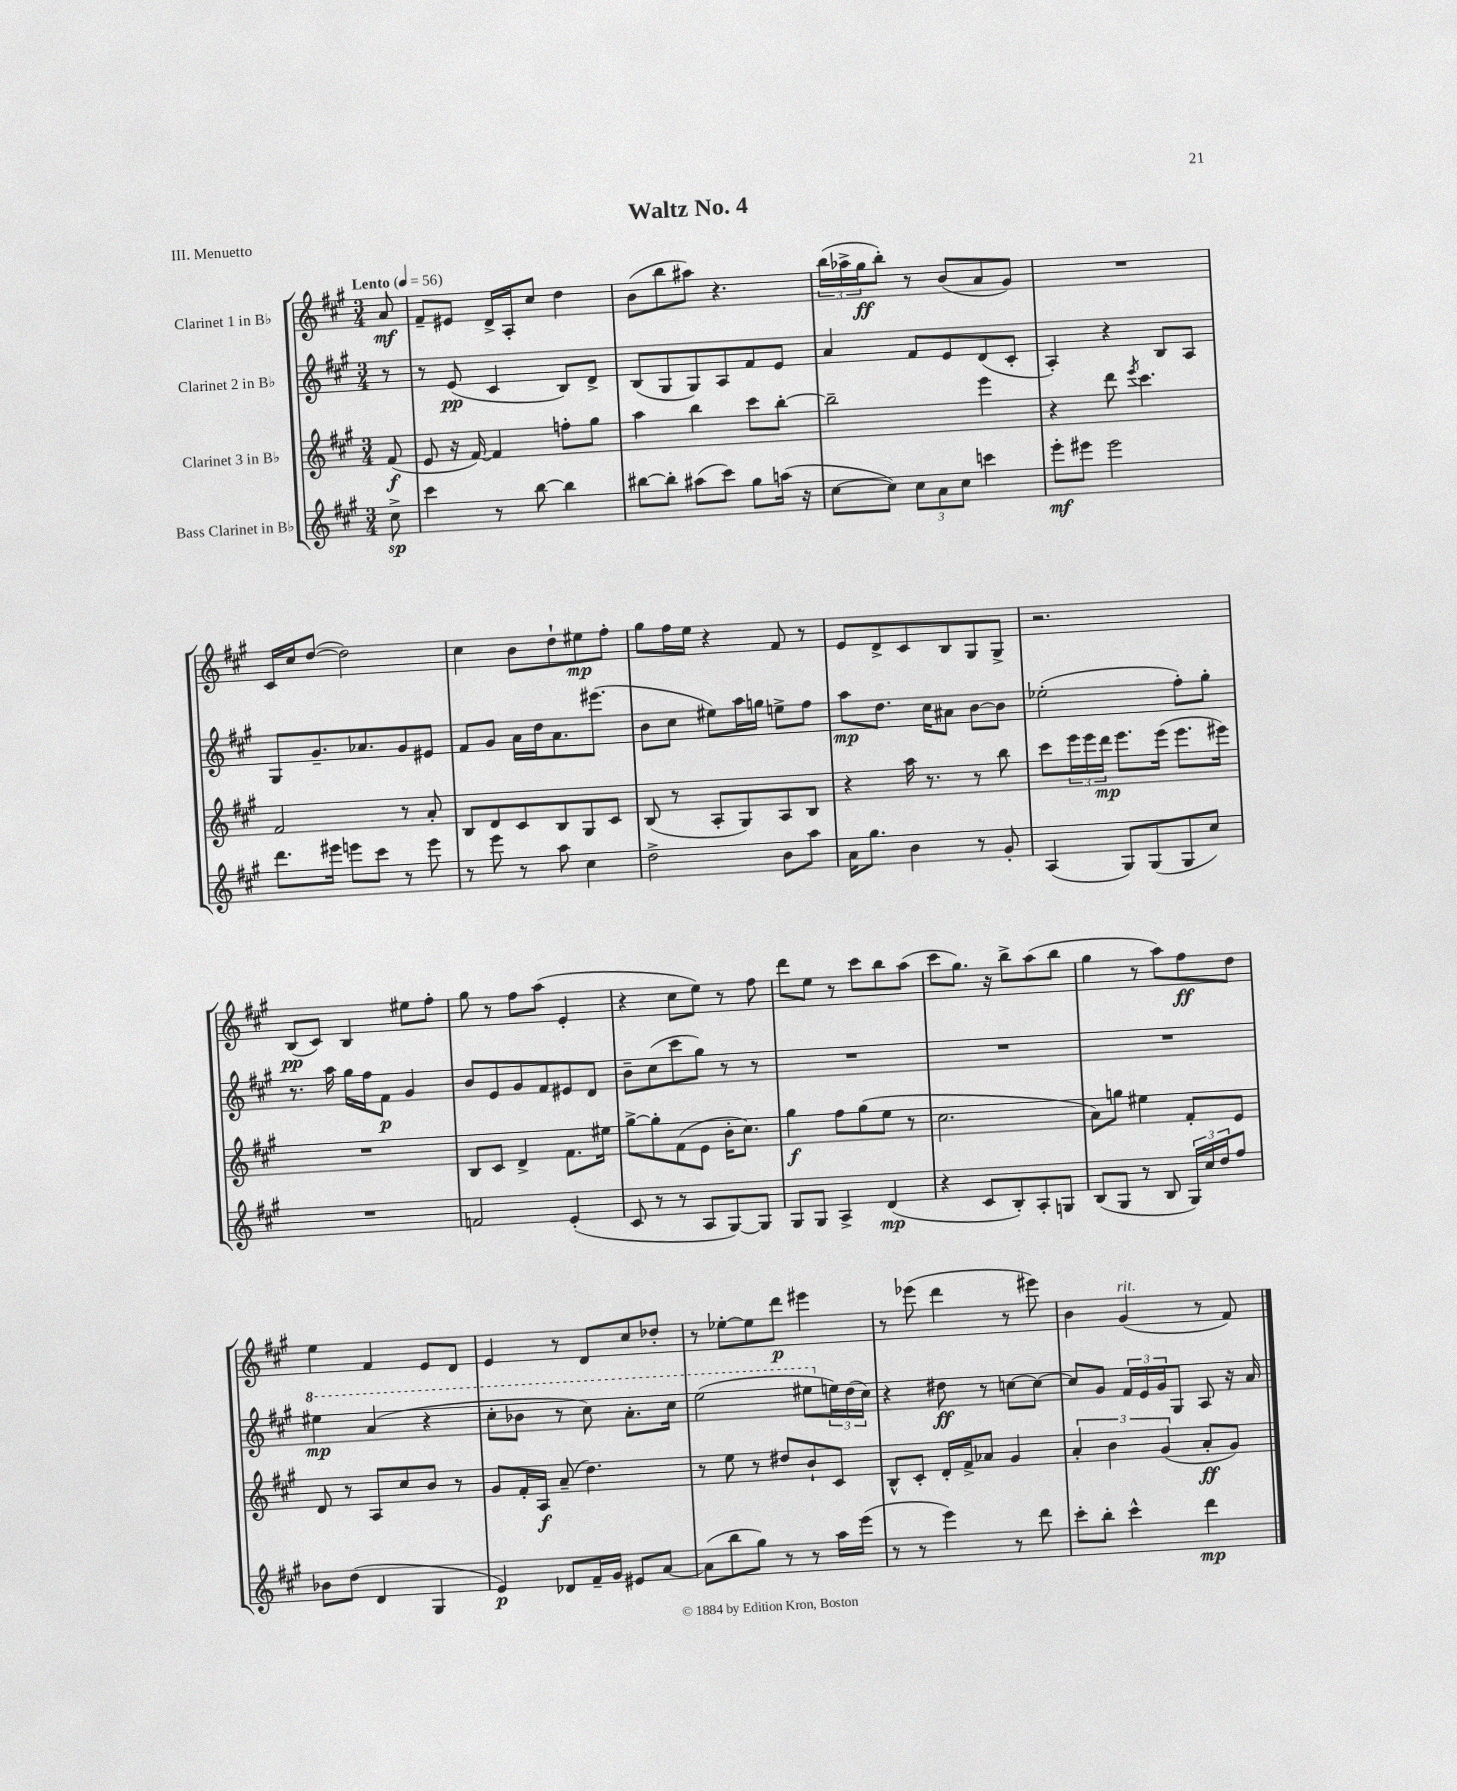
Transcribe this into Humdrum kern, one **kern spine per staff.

**kern	**dynam	**kern	**dynam	**kern	**dynam	**kern	**dynam
*part4	*part4	*part3	*part3	*part2	*part2	*part1	*part1
*staff4	*staff4	*staff3	*staff3	*staff2	*staff2	*staff1	*staff1
*I"Bass Clarinet in B♭	*	*I"Clarinet 3 in B♭	*	*I"Clarinet 2 in B♭	*	*I"Clarinet 1 in B♭	*
*clefG2	*	*clefG2	*	*clefG2	*	*clefG2	*
*k[f#c#g#]	*	*k[f#c#g#]	*	*k[f#c#g#]	*	*k[f#c#g#]	*
*M3/4	*	*M3/4	*	*M3/4	*	*M3/4	*
*MM56	*	*MM56	*	*MM56	*	*MM56	*
=	=	=	=	=	=	=	=
!	!	!	!	!	!	!LO:TX:a:B:t=Lento	!
8cc#^\	sp	(8f#/	f	8r	.	8a/	mf
=1	=1	=1	=1	=1	=1	=1	=1
4ccc#\	.	8e/	.	8r	.	8f#~/L	.
.	.	16r	.	(8e/	pp	8e#X/J	.
.	.	[16f#/)	.	.	.	.	.
8r	.	4f#/]	.	4c#/	.	16d^/LL	.
.	.	.	.	.	.	16A'/J	.
[8bb\	.	.	.	.	.	8cc#/J	.
4bb\]	.	8ffn'\L	.	8B/L)	.	4dd\	.
.	.	8gg#\J	.	8d^/J	.	.	.
=2	=2	=2	=2	=2	=2	=2	=2
[8bb#X\L	.	4aa\	.	(8B/L	.	(8b\L	.
8bb#'\J]	.	.	.	8G#/	.	8bb\	.
(8aa#X\L	.	4bb\	.	8G#/)	.	8aa#X\J)	.
8ccc#\J)	.	.	.	8A/	.	4.r	.
8gg#\L	.	8ccc#\L	.	8f#/	.	.	.
(16aan\Jk	.	[8bb'\J	.	8e/J	.	.	.
16r	.	.	.	.	.	.	.
=3	=3	=3	=3	=3	=3	=3	=3
[8cc#\L	.	2bb~\]	.	4a/	.	(24bb\LL	.
.	.	.	.	.	.	24aa-X^\	.
.	.	.	.	.	.	24gg#\J	ff
8cc#\J])	.	.	.	.	.	8bb'\J)	.
12cc#\L	.	.	.	8f#/L	.	8r	.
12a\	.	.	.	.	.	.	.
.	.	.	.	8e/	.	(8b/L	.
12cc#\J	.	.	.	.	.	.	.
4cccn\	.	4eee\	.	(8d/	.	8a/	.
.	.	.	.	8c#'/J	.	8g#/J)	.
=4	=4	=4	=4	=4	=4	=4	=4
8eee'\L	mf	4r	.	4A'/)	.	2.r	.
8eee#X\J	.	.	.	.	.	.	.
2eee#\	.	8ddd\	.	4r	.	.	.
.	.	8qeee/	.	.	.	.	.
.	.	4.ccc#\	.	.	.	.	.
.	.	.	.	8B/L	.	.	.
.	.	.	.	8A/J	.	.	.
!!LO:LB:g=z
=5	=5	=5	=5	=5	=5	=5	=5
8.ddd\L	.	2f#/	.	8G#/L	.	16c#/LL	.
.	.	.	.	.	.	16cc#/J	.
.	.	.	.	8.g#~/	.	([8dd/J	.
16eee#X\Jk	.	.	.	.	.	.	.
8eeen\L	.	.	.	.	.	2dd\])	.
.	.	.	.	8.a-X/	.	.	.
8ccc#\J	.	.	.	.	.	.	.
8r	.	8r	.	8g#/	.	.	.
8eee\	.	8a'/	.	8e#X/J	.	.	.
=6	=6	=6	=6	=6	=6	=6	=6
8r	.	8B/L	.	8f#/L	.	4cc#\	.
8eee\	.	8d/	.	8g#/J	.	.	.
8r	.	8c#/	.	16a\LL	.	8b\L	.
.	.	.	.	16dd\J	.	.	.
8aa\	.	8B/	.	8.a\	.	8dd`\	.
4cc#\	.	8G#/	.	.	.	8ee#X\	mp
.	.	.	.	(8.eee#X\J	.	.	.
.	.	8c#/J	.	.	.	8ff#'\J	.
=7	=7	=7	=7	=7	=7	=7	=7
2dd^\	.	(8B/	.	8b\L	.	8gg#\L	.
.	.	8r	.	8cc#\J	.	16ff#\L	.
.	.	.	.	.	.	16ee\JJ	.
.	.	8A'/L	.	8ee#X\L)	.	4r	.
.	.	8G#/)	.	16aa\L	.	.	.
.	.	.	.	16ggn\JJ	.	.	.
8b\L	.	8A/	.	8een^\L	.	8f#/	.
8aa\J	.	8B/J	.	8ff#\J	.	8r	.
=8	=8	=8	=8	=8	=8	=8	=8
16a\KL	.	4r	.	8aa\L	mp	8e/L	.
8.gg#\J	.	.	.	.	.	.	.
.	.	.	.	8.dd\J	.	8d^/	.
4b\	.	16aa\	.	.	.	8c#/	.
.	.	8.r	.	16cc#\KL	.	.	.
.	.	.	.	8a#X\J	.	8B/	.
8r	.	8r	.	[8b\L	.	8G#/	.
8g#'/	.	8bb\	.	8b\J]	.	8G#^/J	.
=9	=9	=9	=9	=9	=9	=9	=9
(4A/	.	8ccc#\L	.	(2ee-X'\	.	2.r	.
.	.	24eee\L	.	.	.	.	.
.	.	24eee\	.	.	.	.	.
.	.	24ddd\JJ	mp	.	.	.	.
8G#/L)	.	8.eee\L	.	.	.	.	.
(8G#/	.	.	.	.	.	.	.
.	.	(16eee\Jk	.	.	.	.	.
8G#/	.	8.eee\L	.	8ff#'\L)	.	.	.
8cc#/J)	.	.	.	8gg#'\J	.	.	.
.	.	16eee#X\Jk)	.	.	.	.	.
!!LO:LB:g=z
=10	=10	=10	=10	=10	=10	=10	=10
2.r	.	2.r	.	8.r	.	(8B/L	pp
.	.	.	.	.	.	8c#/J)	.
.	.	.	.	16aa\	.	.	.
.	.	.	.	16gg#\LL	.	4B/	.
.	.	.	.	16ff#\J	.	.	.
.	.	.	.	8f#\J	p	.	.
.	.	.	.	4g#/	.	8ee#X\L	.
.	.	.	.	.	.	8ff#'\J	.
=11	=11	=11	=11	=11	=11	=11	=11
2fn/	.	8B/L	.	8b/L	.	8gg#\	.
.	.	8c#/J	.	8e/	.	8r	.
.	.	4d^/	.	8g#/	.	8ff#\L	.
.	.	.	.	8f#/	.	(8aa\J	.
(4e'/	.	8.f#\L	.	8e#X/	.	4e'/	.
.	.	.	.	8d/J	.	.	.
.	.	16ee#X\Jk	.	.	.	.	.
=12	=12	=12	=12	=12	=12	=12	=12
8c#/	.	[8gg#^\L	.	8b~\L	.	4r	.
8r	.	8gg#'\]	.	(8cc#\	.	.	.
8r	.	(8f#\	.	8ccc#\	.	8cc#\L	.
8A/L	.	8e\J	.	8gg#\J)	.	8ee\J)	.
[8G#/)	.	16b'\KL	.	8r	.	8r	.
.	.	8.cc#\J)	.	.	.	.	.
8G#/J]	.	.	.	8r	.	8ff#\	.
=13	=13	=13	=13	=13	=13	=13	=13
8G#/L	.	4gg#\	f	2.r	.	8ddd\L	.
8G#/J	.	.	.	.	.	8ee\J	.
4A^/	.	8ff#\L	.	.	.	8r	.
.	.	(8gg#\	.	.	.	8ccc#\L	.
(4d/	mp	8ee\J	.	.	.	8bb\	.
.	.	8r	.	.	.	(8aa\J	.
=14	=14	=14	=14	=14	=14	=14	=14
4r	.	2.cc#\	.	2.r	.	8ccc#\L	.
.	.	.	.	.	.	8.gg#\J)	.
8c#/L	.	.	.	.	.	.	.
.	.	.	.	.	.	16r	.
8B'/)	.	.	.	.	.	8bb^\L	.
8A'/	.	.	.	.	.	(8aa\	.
8Gn/J	.	.	.	.	.	8bb\J	.
=15	=15	=15	=15	=15	=15	=15	=15
(8B/L	.	8a\L)	.	2.r	.	4gg#\	.
8G#/J	.	8ggn\J	.	.	.	.	.
8r	.	4ee#X\	.	.	.	8r	.
8B/	.	.	.	.	.	8aa\L)	.
24G#/LL)	.	8f#'/L	.	.	.	8ff#\	ff
24cc#/	.	.	.	.	.	.	.
24dd/J	.	.	.	.	.	.	.
8ff#/J	.	8e/J	.	.	.	8dd\J	.
!!LO:LB:g=z
=16	=16	=16	=16	=16	=16	=16	=16
*	*	*	*	*8va	*	*	*
8b-X\L	.	8d/	.	4eee#X\	mp	4ee\	.
(8dd\J	.	8r	.	.	.	.	.
4d/	.	8A/L	.	(4aa/	.	4f#/	.
.	.	8cc#/	.	.	.	.	.
4G#/	.	8b/J	.	4r	.	8e/L	.
.	.	8r	.	.	.	8d/J	.
=17	=17	=17	=17	=17	=17	=17	=17
4e/)	p	8g#/L	.	8ccc#'\L	.	4e/	.
.	.	16f#'/L	.	8bb-X\J	.	.	.
.	.	16A/JJ	f	.	.	.	.
8d-X/L	.	(8a~/	.	8r	.	8r	.
16f#~/L	.	4.dd\)	.	8ccc#\)	.	8d/L	.
16g#/JJ	.	.	.	.	.	.	.
8e#X/L	.	.	.	8.aa'\L	.	8cc#/	.
[8a/J	.	.	.	.	.	8dd-X'/J	.
.	.	.	.	16ccc#\Jk	.	.	.
=18	=18	=18	=18	=18	=18	=18	=18
(8a\L]	.	8r	.	(2eee\	.	8r	.
8bb\	.	8ee\	.	.	.	[8ee-X'\L	.
8gg#\J)	.	8r	.	.	.	8ee-\]	.
8r	.	8dd#X/L	.	.	.	8ddd\J	p
8r	.	8b`/	.	8eee#X\L	.	4eee#X\	.
*	*	*	*	*X8va	*	*	*
16aa\LL	.	8c#/J	.	24een\L)	.	.	.
.	.	.	.	(24dd\	.	.	.
(16eee\JJ	.	.	.	.	.	.	.
.	.	.	.	24cc#\JJ)	.	.	.
=19	=19	=19	=19	=19	=19	=19	=19
8r	.	8B^^/L	.	4r	.	8r	.
8r	.	8c#'/J	.	.	.	(8eee-X\	.
4eee\)	.	16d'/LL	.	8dd#X\	ff	4ddd\	.
.	.	16f#^/J	.	.	.	.	.
.	.	8a-X/J	.	8r	.	.	.
8r	.	4g#/	.	[8ccn\L	.	8r	.
8ddd\	.	.	.	8cc\J_	.	8eee#X\)	.
=20	=20	=20	=20	=20	=20	=20	=20
8ccc#'\L	.	6a'/	.	8cc/L]	.	4b\	.
8bb'\J	.	.	.	8g#/J	.	.	.
.	.	6b\	.	.	.	.	.
!	!	!	!	!	!	!LO:TX:a:i:t=rit.	!
4ccc#^^\	.	.	.	24f#/LL	.	(4g#/	.
.	.	.	.	24e/	.	.	.
.	.	(6g#/	.	24g#/J	.	.	.
.	.	.	.	8G#/J	.	.	.
4ddd\	mp	8a'/L	ff	8A/	.	8r	.
.	.	8g#/J)	.	16r	.	8f#/)	.
.	.	.	.	16a/	.	.	.
==	==	==	==	==	==	==	==
*-	*-	*-	*-	*-	*-	*-	*-
